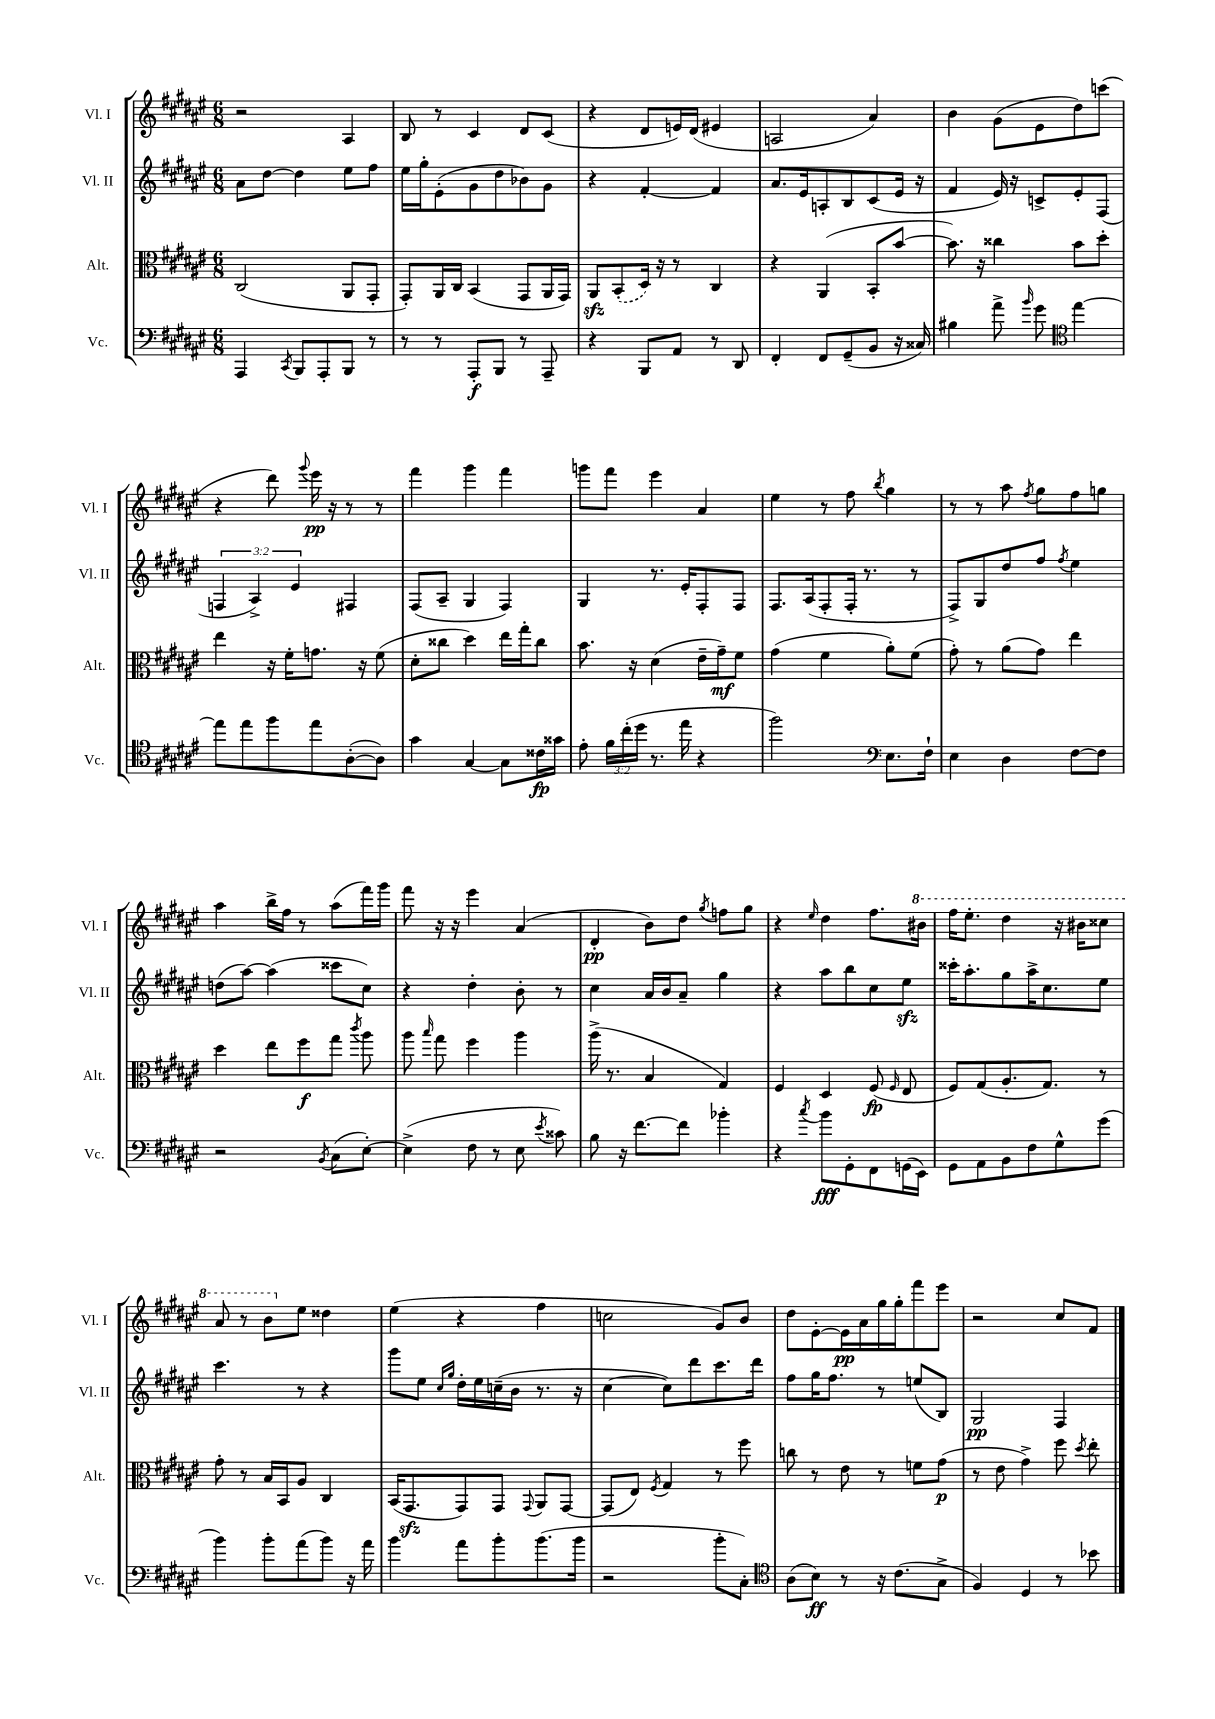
<<
\new StaffGroup <<
\new Staff = "s0" \with { instrumentName = "Vl. I" shortInstrumentName = "Vl. I" } {
    \clef treble \key fis \major \numericTimeSignature \time 6/8
    \autoBeamOff r2 ais4 |
    b8 r8 cis'4 dis'8[ cis'8]( |
    r4 dis'8[ e'16) dis'16]( eis'4 |
    a2 ais'4) |
    b'4 gis'8[( eis'8 dis''8) c'''8]( |
    r4 dis'''8) \appoggiatura { gis'''8 } eis'''16\pp r16 r8 r8 |
    fis'''4 gis'''4 fis'''4 |
    g'''8[ fis'''8] eis'''4 ais'4 |
    eis''4 r8 fis''8 \acciaccatura { b''8 } gis''4 |
    r8 r8 ais''8 \acciaccatura { fis''8 } gis''8[ fis''8 g''8] |
    ais''4 b''16[-> fis''16] r8 ais''8[( fis'''16) gis'''16] |
    fis'''8 r16 r16 eis'''4 ais'4( |
    dis'4-.\pp b'8[) dis''8] \acciaccatura { gis''8 } f''8[ gis''8] |
    r4 \grace { eis''16 } dis''4 fis''8.[ \ottava #1 bis''16] |
    fis'''16[ eis'''8.]-. dis'''4 r16 bis''16[ cisis'''8] |
    ais''8 r8 b''8[ \ottava #0 eis''8] disis''4 |
    eis''4( r4 fis''4 |
    c''2 gis'8[) b'8] |
    dis''8[ eis'8~-. eis'16\pp ais'16 gis''16 gis''16-. fis'''8 eis'''8] |
    r2 cis''8[ fis'8] \bar "|." |
}
\new Staff = "s1" \with { instrumentName = "Vl. II" shortInstrumentName = "Vl. II" } {
    \clef treble \key fis \major \numericTimeSignature \time 6/8 \override Staff.TupletNumber.text = #tuplet-number::calc-fraction-text
    \autoBeamOff ais'8[ dis''8]~ dis''4 eis''8[ fis''8] |
    eis''16[ gis''16-. eis'8-.( gis'8 dis''8 bes'8) gis'8] |
    r4 fis'4~-. fis'4 |
    ais'8.[ eis'16 a8-. b8 cis'8( eis'16] r16 |
    fis'4 eis'16) r16 c'8[-> eis'8-. fis8]( |
    \tuplet 3/2 { f4 ais4->) eis'4 } fis4 |
    fis8[( ais8]-- gis4 fis4) |
    gis4 r8. eis'16[-. fis8-. fis8] |
    fis8.[ ais16( fis8-. fis16]-. r8. r8 |
    fis8[->) gis8 dis''8 fis''8] \acciaccatura { fis''8 } eis''4 |
    d''8[( ais''8]~) ais''4( cisis'''8[ cis''8]) |
    r4 dis''4-. b'8-. r8 |
    cis''4 ais'16[ b'16 ais'8]-- gis''4 |
    r4 ais''8[ b''8 cis''8 eis''8]\sfz |
    cisis'''16[-. ais''8.-. gis''8 ais''16-> cis''8. eis''8] |
    cis'''4. r8 r4 |
    gis'''8[ eis''8] \grace { cis''16[ gis''16] } dis''16[-. eis''16 c''16--( b'16] r8. r16 |
    cis''4~ cis''8[) dis'''8 cis'''8. dis'''16] |
    fis''8[ gis''16 fis''8.] r8 e''8[( b8]) |
    gis2\pp fis4 \bar "|." |
}
\new Staff = "s2" \with { instrumentName = "Alt." shortInstrumentName = "Alt." } {
    \clef alto \key fis \major \numericTimeSignature \time 6/8
    \autoBeamOff cis2( ais,8[ gis,8]-. |
    gis,8[-.) ais,16 cis16] b,4( gis,8[ ais,16 gis,16]) |
    ais,8[\sfz \once \slurDashed b,8-.( dis16]) r16 r8 cis4 |
    r4 ais,4( b,8[-. b'8]~ |
    b'8.) r16 cisis''4 b'8[ dis''8]-. |
    eis''4 r16 fis'16[-. g'8.] r16 fis'8( |
    dis'8[-. cisis''8] dis''4) eis''16[ gis''16-. cisis''8] |
    b'8. r16 dis'4( eis'16[-- gis'16--\mf) fis'8] |
    gis'4( fis'4 ais'8[-.) fis'8]( |
    gis'8-.) r8 ais'8[( gis'8]) eis''4 |
    dis''4 eis''8[ fis''8\f gis''8] \acciaccatura { cis'''8 } ais''8 |
    ais''8 \grace { b''16 } gis''8 fis''4 ais''4 |
    ais''16->( r8. b4 gis4) |
    fis4 dis4 fis8\fp( \grace { fis16 } eis8 |
    fis8[) gis8( ais8.-. gis8.]) r8 |
    gis'8-. r8 b16[ b,16 ais8] cis4 |
    b,16[( gis,8.\sfz gis,8) gis,8] \appoggiatura { gis,8 } ais,8[ gis,8]~ |
    gis,8[( eis8]) \acciaccatura { fis8 } gis4 r8 fis''8 |
    c''8 r8 eis'8 r8 f'8[ gis'8]\p( |
    r8 eis'8 gis'4->) fis''8 \acciaccatura { dis''8 } eis''8-. \bar "|." |
}
\new Staff = "s3" \with { instrumentName = "Vc." shortInstrumentName = "Vc." } {
    \clef bass \key fis \major \numericTimeSignature \time 6/8 \override Staff.TupletNumber.text = #tuplet-number::calc-fraction-text
    \autoBeamOff ais,,4 \acciaccatura { cis,8 } b,,8[ ais,,8-. b,,8] r8 |
    r8 r8 ais,,8[-.\f b,,8] r8 ais,,8-- |
    r4 b,,8[ ais,8] r8 dis,8 |
    fis,4-. fis,8[ gis,8--( b,8] r16 cisis16) |
    bis4 ais'8-> \grace { b'16 } gis'8 \clef tenor eis''4~ |
    eis''8[ eis''8 fis''8 eis''8 ais8~-.( ais8]) |
    gis'4 gis4~ gis8[ cisis'16\fp gisis'16] |
    eis'8-. \tuplet 3/2 { fis'16[ cis''16-.( dis''16] } r8. eis''16 r4 |
    fis''2) \clef bass eis8.[ fis16]-! |
    eis4 dis4 fis8[~ fis8] |
    r2 \acciaccatura { b,8 } cis8[( eis8]~-.) |
    eis4->( fis8 r8 eis8 \acciaccatura { eis'8 } cisis'8) |
    b8 r16 fis'8.[~ fis'8] bes'4-. |
    r4 \acciaccatura { cis''8 } b'8[\fff gis,8-. fis,8 g,16( eis,16]) |
    gis,8[ ais,8 b,8 fis8 gis8-^ gis'8]( |
    b'4) b'8[-. ais'8( b'8]) r16 ais'16 |
    b'4 ais'8[ b'8-. b'8.( b'16] |
    r2 b'8[-. cis8]-.) |
    \clef tenor ais8[( b8]\ff) r8 r16 cis'8.[( gis8]-> |
    fis4) dis4 r8 bes'8 \bar "|." |
}
>>
>>
\layout { \context { \Score \remove "Bar_number_engraver" } }
